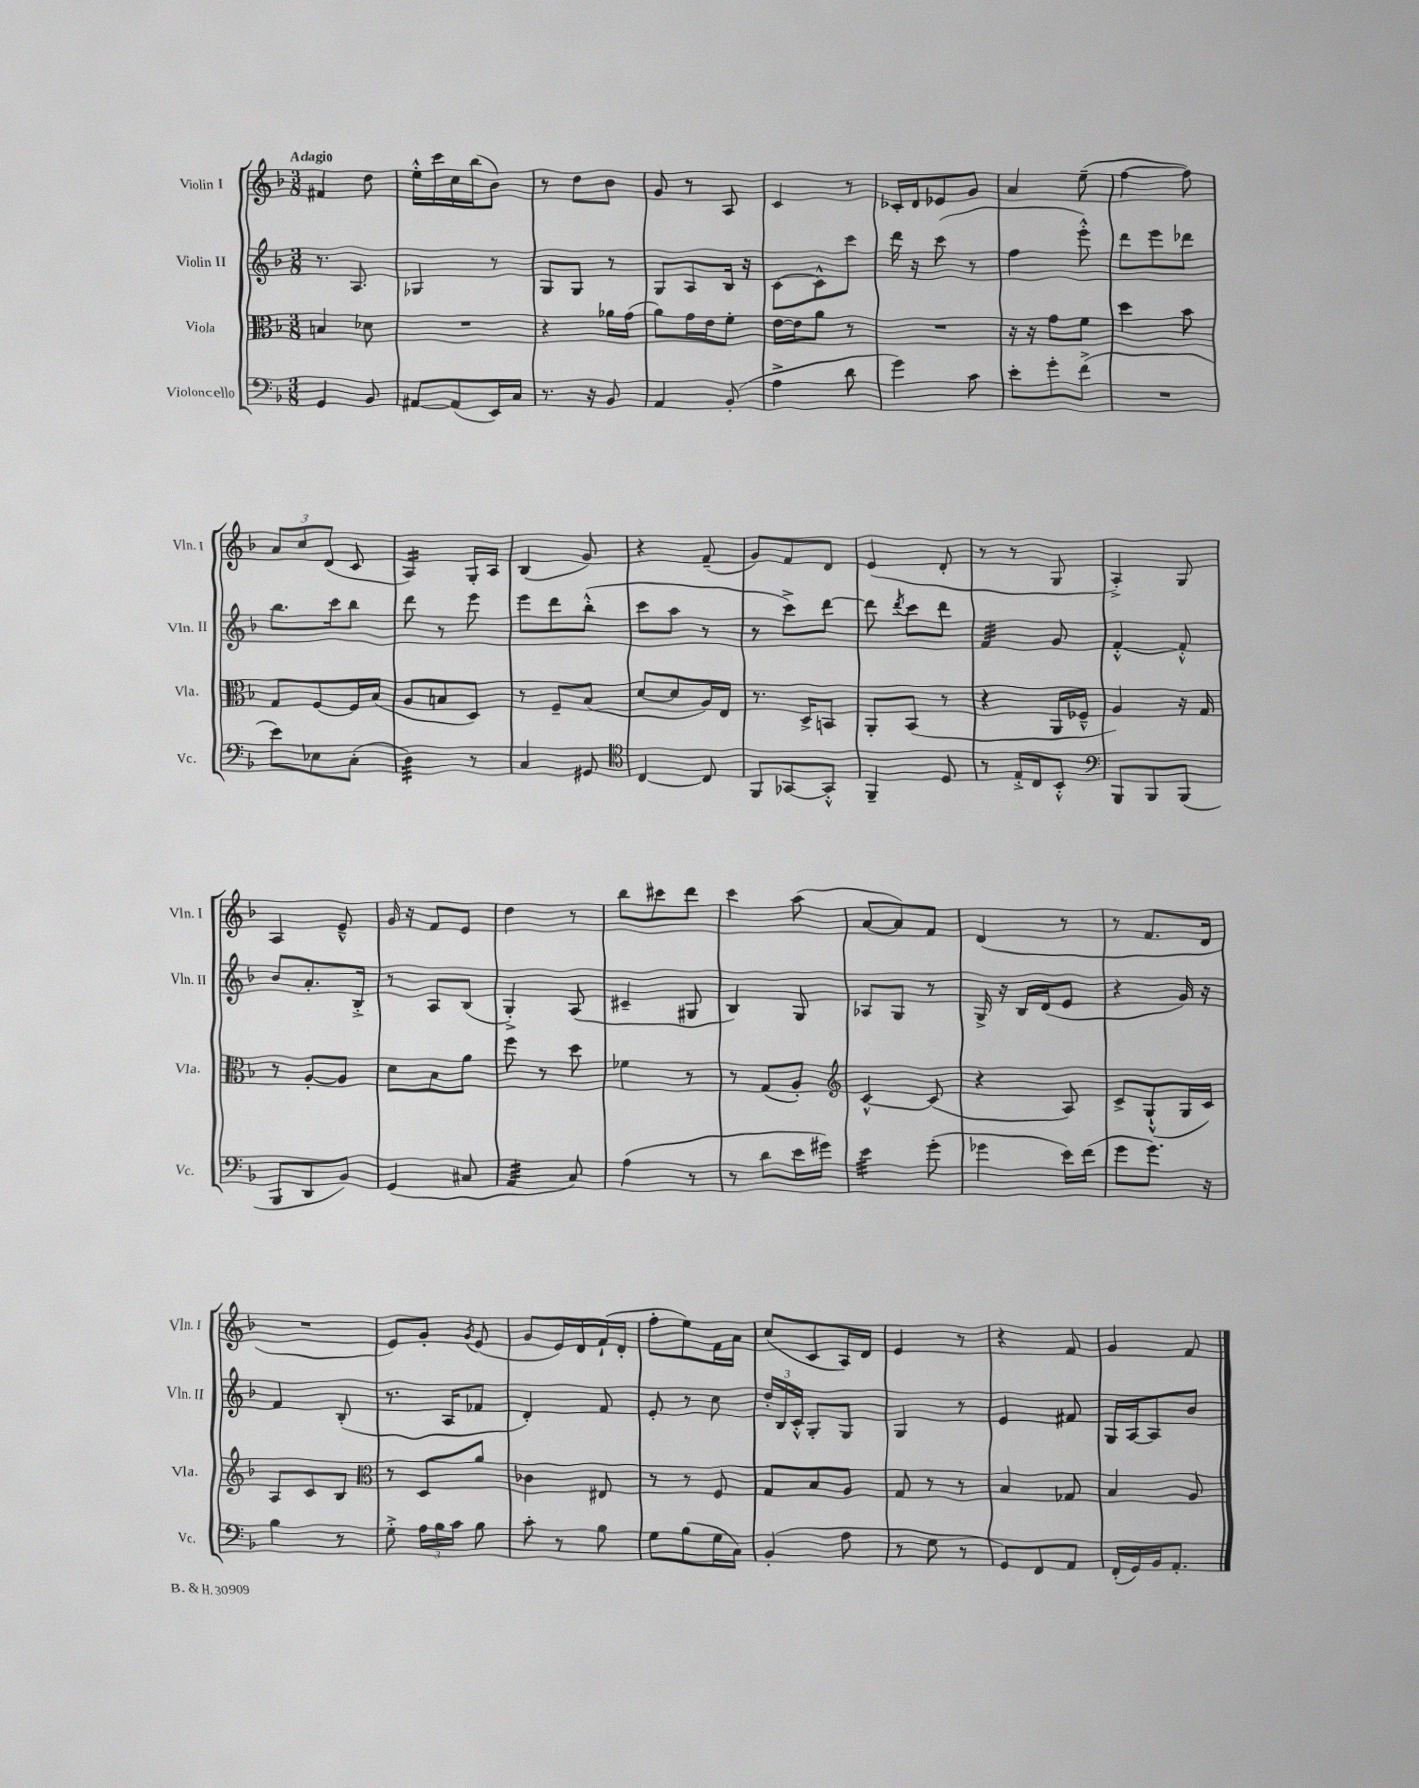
<<
\new StaffGroup <<
\new Staff = "s0" \with { instrumentName = "Violin I" shortInstrumentName = "Vln. I" } {
    \clef treble \key f \major \numericTimeSignature \time 3/8 \tempo "Adagio"
    \autoBeamOff fis'4 d''8 |
    e''16[-.-^ c'''16 c''16 bes''16( bes'8]) |
    r8 d''8[ bes'8] |
    g'8 r8 a8 |
    c'4 r8 |
    ces'16[-. d'16 ees'8 g'8] |
    a'4 e''8--( |
    f''4~ f''8) |
    \tuplet 3/2 { a'8[ c''8 d'8]( } c'8 |
    a4:16) g16[-. a16] |
    bes4( g'8) |
    r4 f'8--( |
    g'8[) f'8 d'8] |
    e'4( d'8-. |
    r8 r8 g8 |
    a4-.->) g8 |
    a4 e'8---^ |
    g'16 r16 f'8[ e'8] |
    d''4 r8 |
    bes''8[ cis'''8 d'''8] |
    c'''4 a''8( |
    a'8[~ a'8) f'8] |
    d'4( r8 |
    r8 f'8.[ d'16] |
    R4. |
    e'8[) g'8]-. \acciaccatura { g'8 } e'8( |
    g'8[ e'16) d'16 f'16-!( d'16]-. |
    f''8[-. e''8) f'16 a'16] |
    c''8[( c'8 a16) d'16] |
    e'4 r8 |
    r4 f'8 |
    g'4 f'8 \bar "|." |
}
\new Staff = "s1" \with { instrumentName = "Violin II" shortInstrumentName = "Vln. II" } {
    \clef treble \key f \major \numericTimeSignature \time 3/8
    \autoBeamOff r8. a8. |
    ges4 r8 |
    g8[ g8] r8 |
    g8[ a8 bes16] r16 |
    c'8[~ c'8-^ c'''8] |
    d'''16 r16 c'''8( r8 |
    f''4 e'''8-.-^) |
    d'''8[ e'''8 des'''8] |
    bes''8.[ c'''16 bes''8] |
    d'''8 r8 e'''8 |
    e'''8[ d'''8 bes''8]-.-^( |
    c'''8[ a''8] r8 |
    r8 c'''8[->) d'''8]~ |
    d'''8 \acciaccatura { d'''8 } c'''8[ d'''8] |
    f'4:32 g'8 |
    f'4~-.-^ f'8-.-^ |
    bes'8[ a'8.-. bes16]-.-> |
    r8 a8[ bes8]( |
    g4-.->) a8( |
    cis'4-- gis8 |
    bes4) g8 |
    aes8[ g8] r8 |
    g16-> r16 bes16[ d'16( e'8] |
    r4 g'16) r16 |
    f'4 bes8-.( |
    r8. a16[ fes'8] |
    d'4-.) f'8 |
    e'8-. r8 c''8 |
    \tuplet 3/2 { d''16[-. bes16 c'16]-.-^ } g8[-. g8] |
    g4 r8 |
    e'4 fis'8 |
    g16[ a16~ a8 bes'8] \bar "|." |
}
\new Staff = "s2" \with { instrumentName = "Viola" shortInstrumentName = "Vla." } {
    \clef alto \key f \major \numericTimeSignature \time 3/8
    \autoBeamOff b4 des'8 |
    R4. |
    r4 aes'16[ g'16]( |
    a'8[) g'16 e'16 f'8]-. |
    e'16[~ e'16 a'8] r8 |
    R4. |
    r16 r16 g'8[ f'8] |
    d''4 bes'8 |
    g8[ f8~ f16 bes16]( |
    a8[ b8 d8]) |
    r8 f8[-- bes8]( |
    d'8[~ d'8 a16) e16] |
    r8. d16[-> b,8] |
    a,8[-. bes,8]( r8 |
    r4 a,16[ fes16]---^ |
    a4) r16 g16 |
    r8 a8[~-. a8] |
    d'8[ bes8 a'8] |
    f''8 r8 d''8 |
    fes'4 r8 |
    r8 g8[( a8]-.) |
    \clef treble c'4~-^ c'8( |
    r4 a8) |
    c'8[-> g8-!-^( g16 c'16]) |
    a8[ c'8 bes8] |
    \clef alto r8 d8[ a'8] |
    ces'4 eis8 |
    r8 r8 f8 |
    g8[ bes8 a8] |
    g8 r8 r8 |
    bes4 ges8 |
    bes4 a8 \bar "|." |
}
\new Staff = "s3" \with { instrumentName = "Violoncello" shortInstrumentName = "Vc." } {
    \clef bass \key f \major \numericTimeSignature \time 3/8
    \autoBeamOff g,4 bes,8 |
    ais,8[~ ais,8( e,16) c16] |
    r8. r16 bes,8 |
    a,4 bes,8-.( |
    a4-> d'8 |
    g'4) c'8 |
    e'8[-. g'8-. f'8]->( |
    R4. |
    e'8[) ees8 c8]-.( |
    d4:32) r8 |
    c4 gis,8 |
    \clef tenor c4~ c8 |
    f,8[ ges,8~ ges,8]-.-^ |
    f,4-- d8 |
    r8 e16[-.-> c16 bes,8]-.-^ |
    \clef bass bes,,8[ bes,,8 bes,,8]( |
    bes,,8[ d,8 bes,8]) |
    g,4( cis8 |
    a,4:32 c8) |
    a4( r8 |
    r8 d'8[ e'16 gis'16]) |
    e'4:32 g'8-.( |
    ges'4 e'16[) f'16]( |
    g'8[ g'8.]) r16 |
    bes4 r8 |
    g8-.-> \tuplet 3/2 { a16[ bes16 c'16] } bes8 |
    c'8-. r8 bes8 |
    g8[ bes8( g16 c16]) |
    bes,4-.( a8 |
    r8 g8 r8 |
    g,8[) f,8 a,8] |
    f,16[-.( g,16) bes,16 a,8.]-. \bar "|." |
}
>>
>>
\layout { \context { \Score \remove "Bar_number_engraver" } }
